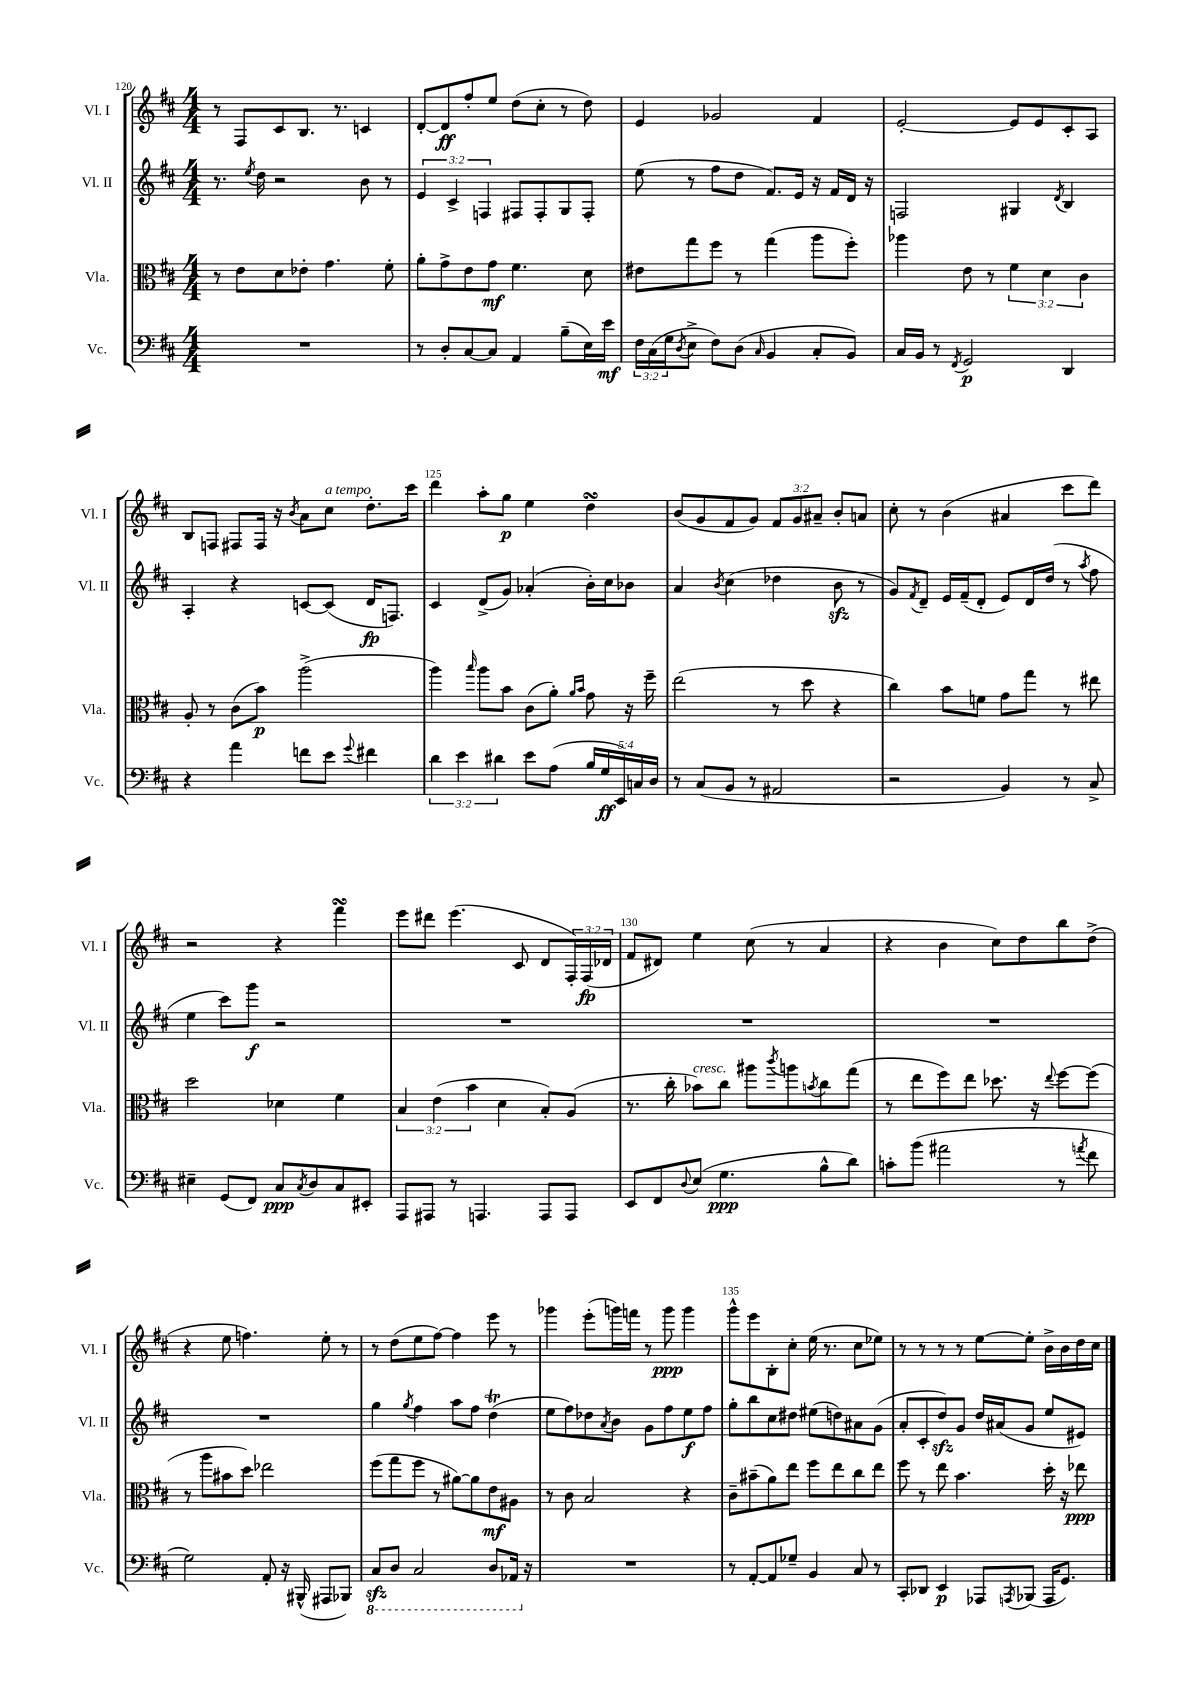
<<
\new StaffGroup <<
\new Staff = "s0" \with { instrumentName = "Vl. I" shortInstrumentName = "Vl. I" } {
    \clef treble \key d \major \numericTimeSignature \time 4/4 \override Staff.TupletNumber.text = #tuplet-number::calc-fraction-text
    r8 fis8 cis'8 b8. r8. c'4 |
    d'8~-. d'8\ff fis''8-. e''8 d''8( cis''8-. r8 d''8) |
    e'4 ges'2 fis'4 |
    e'2~-. e'8 e'8 cis'8-. a8 |
    b8 f8 fis8 fis16 r16 \acciaccatura { b'8 } a'8 cis''8^\markup { \italic "a tempo" } d''8.-. cis'''16 |
    d'''4 a''8-. g''8\p e''4 d''4\turn |
    b'8( g'8 fis'8 g'8) \tuplet 3/2 { fis'8 g'8 ais'8-- } b'8-. a'8 |
    cis''8-. r8 b'4( ais'4 cis'''8 d'''8) |
    r2 r4 fis'''4\turn |
    e'''8 dis'''8 e'''4.( cis'8 d'8 \tuplet 3/2 { fis16-.) fis16\fp( des'16 } |
    fis'8 dis'8) e''4 cis''8( r8 a'4 |
    r4 b'4 cis''8) d''8 b''8 d''8->( |
    r4 e''8 f''4.) e''8-. r8 |
    r8 d''8( e''8 fis''8~) fis''4 e'''8 r8 |
    ges'''4 e'''8-.( g'''16) f'''16 r8 g'''8\ppp g'''4 |
    g'''8-^ e'''8 b8-. cis''8-. e''16( r8. cis''8 ees''8) |
    r8 r8 r8 r8 e''8~ e''8-. b'16-> b'16 d''16 cis''16 \bar "|." |
}
\new Staff = "s1" \with { instrumentName = "Vl. II" shortInstrumentName = "Vl. II" } {
    \clef treble \key d \major \numericTimeSignature \time 4/4 \override Staff.TupletNumber.text = #tuplet-number::calc-fraction-text
    r8. \acciaccatura { e''8 } d''16 r2 b'8 r8 |
    \tuplet 3/2 { e'4 cis'4-> f4 } fis8 fis8-. g8 fis8-. |
    e''8( r8 fis''8 d''8 fis'8.) e'16 r16 fis'16 d'16 r16 |
    f2 gis4 \acciaccatura { d'8 } b4 |
    a4-. r4 c'8~ c'8( d'16\fp f8.) |
    cis'4 d'8->( g'8) aes'4-.( b'16-.) cis''16 bes'8 |
    a'4 \acciaccatura { b'8 } cis''4( des''4 b'8\sfz r8 |
    g'8) \acciaccatura { fis'8 } d'8-- e'16 fis'16--( d'8-. e'8) d'16 d''16( r8 \acciaccatura { a''8 } fis''8 |
    e''4 cis'''8) g'''8\f r2 |
    R1 |
    R1 |
    R1 |
    R1 |
    g''4 \acciaccatura { g''8 } fis''4 a''8 fis''8 d''4\trill( |
    e''8 fis''8) des''8 \acciaccatura { a'8 } b'8 g'8 fis''8 e''8\f fis''8 |
    g''8-. b''8 cis''8 dis''8 eis''8( d''8) ais'8 g'8( |
    a'8-. cis'8-. d''8\sfz) g'8 d''16 ais'16( g'8 e''8 eis'8) \bar "|." |
}
\new Staff = "s2" \with { instrumentName = "Vla." shortInstrumentName = "Vla." } {
    \clef alto \key d \major \numericTimeSignature \time 4/4 \override Staff.TupletNumber.text = #tuplet-number::calc-fraction-text
    r8 e'8 d'8 ees'8-. g'4. fis'8-. |
    a'8-. g'8-> e'8 g'8\mf fis'4. d'8 |
    eis'8 g''8 fis''8 r8 g''4( a''8 fis''8-.) |
    aes''4 e'8 r8 \tuplet 3/2 { fis'4 d'4 cis'4 } |
    a8-. r8 cis'8( b'8\p) a''2->( |
    a''4) \grace { b''16 } a''8 b'8 cis'8( a'8-.) \grace { a'16 b'16 } g'8 r16 fis''16-- |
    e''2( r8 d''8 r4 |
    cis''4) b'8 f'8 g'8 g''8 r8 eis''8 |
    d''2 des'4 fis'4 |
    \tuplet 3/2 { b4 e'4( b'4 } d'4 b8-.) a8( |
    r8. cis''16-. bes'8^\markup { \italic "cresc." }) cis''8 ais''8 \acciaccatura { cis'''8 } a''8 \acciaccatura { b'8 } cis''8 g''8( |
    r8 e''8 fis''8) e''8 des''8. r16 \appoggiatura { e''8 } fis''8~ fis''8( |
    r8 a''8 bis'8 d''8) ees''2 |
    fis''8( g''8 fis''8 r8 ais'8~) ais'8 e'8\mf ais8 |
    r8 cis'8 b2 r4 |
    cis'8-- bis'8--( a'8) e''8 fis''8 e''8 cis''8 e''8 |
    fis''8 r8 e''8 b'4. d''16-. r16 ees''8\ppp \bar "|." |
}
\new Staff = "s3" \with { instrumentName = "Vc." shortInstrumentName = "Vc." } {
    \clef bass \key d \major \numericTimeSignature \time 4/4 \override Staff.TupletNumber.text = #tuplet-number::calc-fraction-text
    R1 |
    r8 d8-. cis8~ cis8 a,4 b8--( e16) e'16\mf |
    \tuplet 3/2 { fis16 cis16( g16 } \acciaccatura { d8 } e8-> fis8) d8( \grace { cis16 } b,4 cis8-. b,8) |
    cis16 b,16 r8 \acciaccatura { fis,8 } g,2\p d,4 |
    r4 a'4 f'8 e'8 \appoggiatura { g'8 } fis'4 |
    \tuplet 3/2 { d'4 e'4 dis'4 } e'8 a8( \tuplet 5/4 { b16 g16\ff e,16) c16 d16 } |
    r8 cis8( b,8 r8 ais,2 |
    r2 b,4) r8 cis8-> |
    eis4-- g,8( fis,8) cis8\ppp \acciaccatura { cis8 } d8 cis8 eis,8-. |
    a,,8 ais,,8 r8 a,,4. a,,8 a,,8 |
    e,8 fis,8 \appoggiatura { d8 } e8( g4.\ppp b8-^ d'8) |
    c'8-. b'8( ais'2 r8 \acciaccatura { a'8 } fis'8 |
    g2) a,8-. r16 bis,,16-^( ais,,8 bes,,8) |
    \ottava #-1 cis,8\sfz d,8 cis,2 d,8 aes,,16 \ottava #0 r16 |
    R1 |
    r8 a,8~-. a,8 ges8-- b,4 cis8 r8 |
    cis,8-. des,8 e,4\p aes,,8 \acciaccatura { a,,8 } bes,,8( a,,16 g,8.) \bar "|." |
}
>>
>>
\layout { \context { \Score currentBarNumber = #120 \override BarNumber.break-visibility = ##(#f #t #t) barNumberVisibility = #(every-nth-bar-number-visible 5) } }
